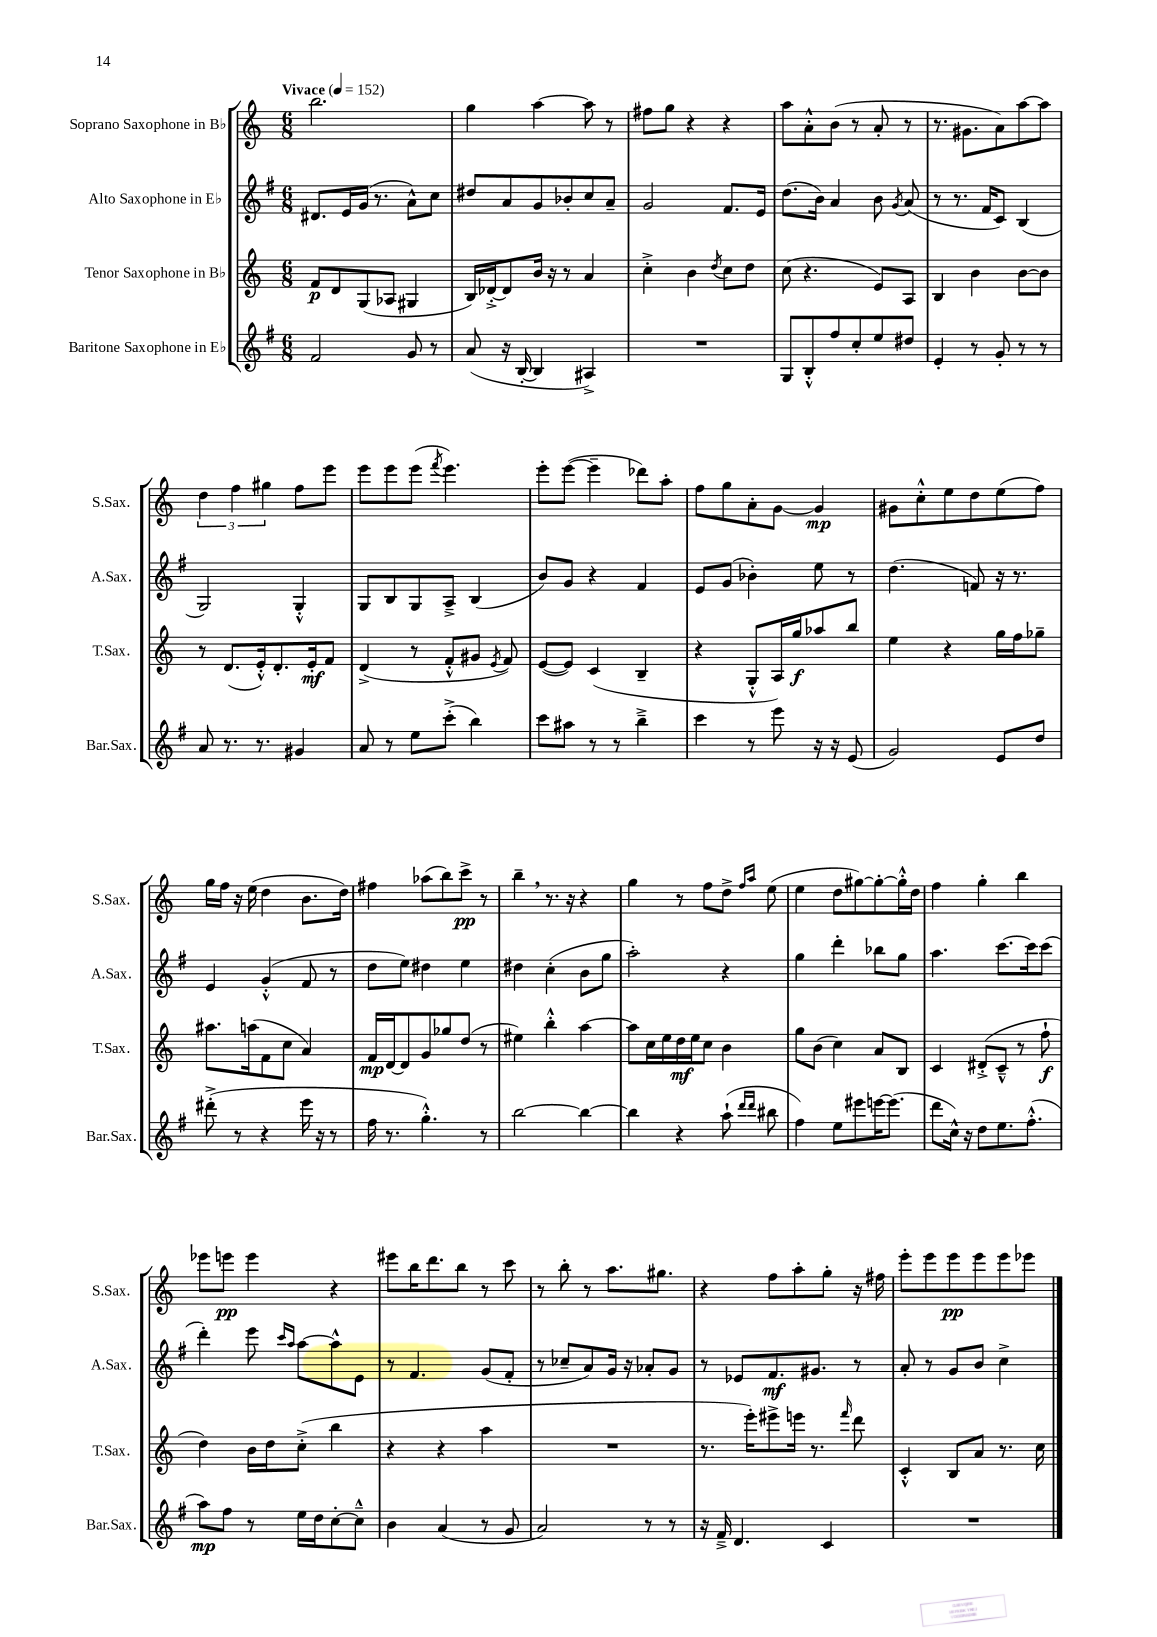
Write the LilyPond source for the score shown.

<<
\new StaffGroup <<
\new Staff = "s0" \with { instrumentName = "Soprano Saxophone in Bb" shortInstrumentName = "S.Sax." } {
    \clef treble \key c \major \numericTimeSignature \time 6/8 \tempo "Vivace" 4 = 152
    \autoBeamOff b''2. |
    g''4 a''4~ a''8 r8 |
    fis''8[ g''8] r4 r4 |
    a''8[ a'8-.-^ b'8]( r8 a'8-. r8 |
    r8. gis'8.[ a'8) a''8~ a''8] |
    \tuplet 3/2 { d''4 f''4 gis''4 } f''8[ e'''8] |
    e'''8[ e'''8 e'''8]( \acciaccatura { f'''8 } e'''4.) |
    e'''8[-. e'''8]~( e'''4-- des'''8[) a''8]-. |
    f''8[ g''8 a'8-. g'8]~ g'4\mp |
    gis'8[ c''8-.-^ e''8 d''8 e''8( f''8]) |
    g''16[ f''16] r16 e''16( d''4 b'8.[ d''16]) |
    fis''4 aes''8[( b''8) c'''8]->\pp r8 |
    b''4-- \breathe r8. r16 r4 |
    g''4 r8 f''8[ d''8]-> \grace { f''16[ a''16] } e''8( |
    e''4 d''8[ gis''8~) gis''8~-. gis''16-.-^ d''16] |
    f''4 g''4-. b''4 |
    ees'''8[ e'''8]\pp e'''4 r4 |
    eis'''8[ b''16 d'''8. b''8] r8 c'''8 |
    r8 b''8-. r8 a''8.[ gis''8.] |
    r4 f''8[ a''8-. g''8]-. r16 fis''16 |
    e'''8[-. e'''8 e'''8\pp e'''8 e'''8 ees'''8] \bar "|." |
}
\new Staff = "s1" \with { instrumentName = "Alto Saxophone in Eb" shortInstrumentName = "A.Sax." } {
    \clef treble \key g \major \numericTimeSignature \time 6/8
    \autoBeamOff dis'8.[ e'16 g'16]( r8. a'8[-^) c''8] |
    dis''8[ a'8 g'8 bes'8-. c''8 a'8]-- |
    g'2 fis'8.[ e'16] |
    d''8.[( b'16]) a'4 b'8 \acciaccatura { g'8 } a'8( |
    r8 r8. fis'16[ c'8]) b4( |
    g2) g4-.-^ |
    g8[ b8 g8 a8]---> b4( |
    b'8[) g'8] r4 fis'4 |
    e'8[ g'8]( bes'4-.) e''8 r8 |
    d''4.( f'8) r16 r8. |
    e'4 g'4-.-^( fis'8 r8 |
    d''8[ e''8]) dis''4 e''4 |
    dis''4 c''4-.( b'8[ g''8] |
    a''2-.) r4 |
    g''4 d'''4-. bes''8[ g''8] |
    a''4. c'''8.[~ c'''16 c'''8]( |
    d'''4-.) e'''8 \grace { c'''16[ a''16] } a''8[~ a''8-^ e'8] |
    r8 fis'4. g'8[( fis'8]-. |
    r8 ces''8[-- a'8) g'16] r16 aes'8[-. g'8] |
    r8 ees'8[ fis'8.\mf gis'8.] r8 |
    a'8-. r8 g'8[ b'8] c''4-> \bar "|." |
}
\new Staff = "s2" \with { instrumentName = "Tenor Saxophone in Bb" shortInstrumentName = "T.Sax." } {
    \clef treble \key c \major \numericTimeSignature \time 6/8
    \autoBeamOff f'8[\p d'8 g8( aes8] gis4 |
    b16[) des'16~-.-> des'8 b'16] r16 r8 a'4 |
    c''4-.-> b'4 \acciaccatura { d''8 } c''8[ d''8] |
    c''8( r4. e'8[) a8] |
    b4 b'4 b'8[~ b'8] |
    r8 d'8.[( e'16-.-^) d'8.-. e'16-.\mf f'8] |
    d'4->( r8 f'8[-.-^ gis'8] \acciaccatura { e'8 } f'8) |
    e'8[~( e'8]) c'4( b4-- |
    r4 g8[-.-^ a16) g''16\f aes''8 b''8] |
    e''4 r4 g''16[ f''16 ges''8]-- |
    ais''8.[ a''16( f'8 c''8] a'4) |
    f'16[\mp d'16~ d'8 g'8 ges''8 d''8]( r8 |
    eis''4) b''4-.-^ a''4~ |
    a''8[ c''16 e''16 d''16\mf e''16 c''8] b'4 |
    g''8[ b'8]( c''4) a'8[ b8] |
    c'4 dis'8[-.->( c'8]---^ r8 f''8-!\f |
    d''4) b'16[ d''16 c''8]-.->( b''4 |
    r4 r4 a''4 |
    R2. |
    r8. e'''16[-.) eis'''8-> e'''16] r8. \grace { f'''16 } d'''8 |
    c'4-.-^ b8[ a'8] r8. c''16 \bar "|." |
}
\new Staff = "s3" \with { instrumentName = "Baritone Saxophone in Eb" shortInstrumentName = "Bar.Sax." } {
    \clef treble \key g \major \numericTimeSignature \time 6/8
    \autoBeamOff fis'2 g'8 r8 |
    a'8( r16 b16~-. b4 ais4->) |
    R2. |
    g8[ b8-.-^ fis''8 c''8-. e''8 dis''8] |
    e'4-. r8 g'8-. r8 r8 |
    a'8 r8. r8. gis'4 |
    a'8 r8 e''8[ c'''8]-.->( b''4) |
    c'''8[ ais''8] r8 r8 b''4---> |
    c'''4 r8 e'''8 r16 r16 e'8( |
    g'2) e'8[ d''8] |
    dis'''8-.->( r8 r4 e'''16 r16 r8 |
    fis''16 r8. g''4.-.-^) r8 |
    b''2~ b''4~ |
    b''4 r4 a''8-!( \grace { d'''16[ d'''16] } bis''8 |
    fis''4) e''8[ eis'''8 e'''16~ e'''8.]( |
    d'''8[ c''16]-^) r16 d''8[ e''8. fis''8.]-.-^( |
    a''8[\mp) fis''8] r8 e''16[ d''16 c''8~-. c''8]---^ |
    b'4 a'4( r8 g'8 |
    a'2) r8 r8 |
    r16 fis'16---> d'4. c'4 |
    R2. \bar "|." |
}
>>
>>
\layout { \context { \Score \remove "Bar_number_engraver" } }
